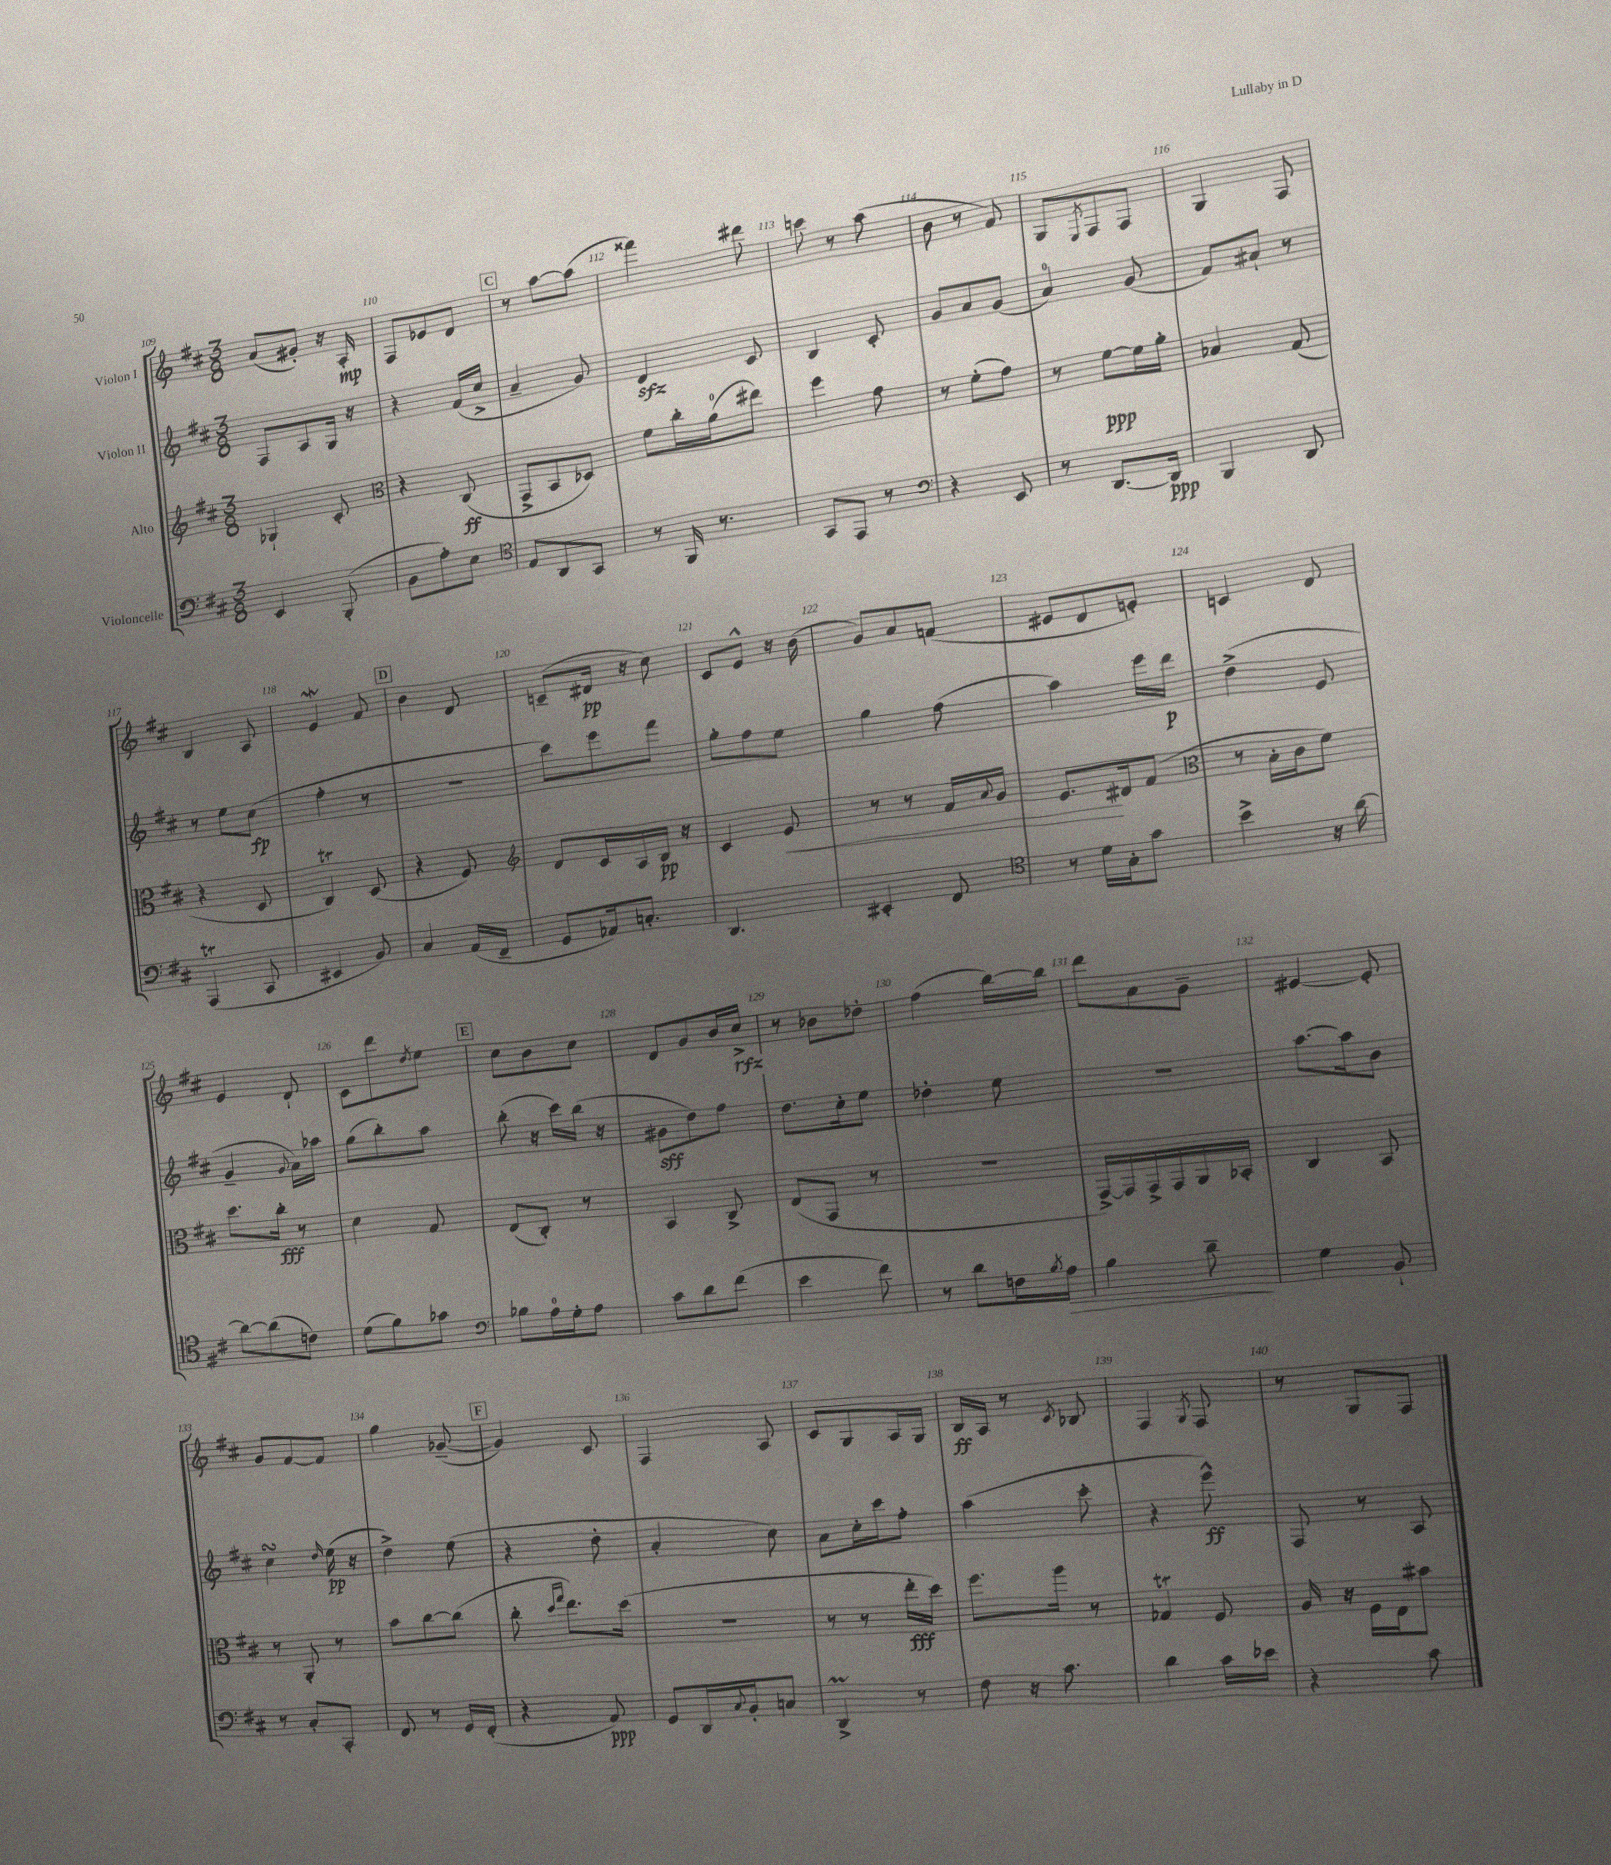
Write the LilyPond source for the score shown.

<<
\new StaffGroup <<
\new Staff = "s0" \with { instrumentName = "Violon I" } {
    \clef treble \key d \major \numericTimeSignature \time 3/8
    a'8( gis'8-.) r16 a16-.\mp |
    fis8 ees'8 d'8 |
    \mark \markup { \box "C" } r8 a''8~ a''8( |
    fisis'''4) dis'''8 |
    c'''8 r8 a''8( |
    b'8 r8 fis'8) |
    g8 \acciaccatura { e8 } fis8 fis8 |
    g4 fis8 |
    b4 a8 |
    e'4\mordent fis'8 |
    \mark \markup { \box "D" } b'4 d'8 |
    c'8--( dis'16\pp r16 cis''8) |
    cis'8 e'8-^ r16 b'16( |
    g'8) a'8 f'8( |
    eis'8 d'8 e'8-.) |
    c'4 d'8 |
    e'4 d'8-! |
    cis'8 d'''8 \acciaccatura { d''8 } e''8 |
    \mark \markup { \box "E" } cis''8 b'8 cis''8 |
    d'8 g'8 b'16 cis''16->\rfz |
    r8 bes'8 des''8-. |
    fis''4( b''16~) b''16 |
    d'''8 a'8 g'8-- |
    eis'4~ eis'8-. |
    g'8 fis'8~ fis'8 |
    g''4 ges'8~--( |
    \mark \markup { \box "F" } ges'4) cis'8 |
    fis4 a8 |
    cis'8 g8 a16 g16 |
    b16\ff a16 r8 \acciaccatura { cis'8 } bes8 |
    fis4 \acciaccatura { g8 } fis8 |
    r8 g8 fis8 \bar "|." |
}
\new Staff = "s1" \with { instrumentName = "Violon II" } {
    \clef treble \key d \major \numericTimeSignature \time 3/8
    fis8 a8 g16 r16 |
    r4 fis'16( cis''16-> |
    \mark \markup { \box "C" } a'4-- g'8) |
    d'4\sfz cis'8 |
    b4 cis'8-. |
    g'8 a'8 g'8( |
    a'4-0) g'8( |
    fis'8) ais'8-! r8 |
    r8 e''8 cis''8\fp( |
    fis''4-. r8 |
    \mark \markup { \box "D" } R4. |
    cis'''8) e'''8 fis'''8 |
    g''8-. fis''8 e''8 |
    g''4 fis''8( |
    a''4) e'''16 d'''16\p |
    d''4->( e'8 |
    g'4-- \appoggiatura { g'8 } a'16) aes''16 |
    g''8( b''8-.) a''8 |
    \mark \markup { \box "E" } b''8-.( r16 cis'''16) b''16( r16 |
    gis'8\sff d''8) fis''8 |
    d''8. cis''16-. e''8 |
    des''4-. e''8 |
    R4. |
    a''8.~ a''16 b'8 |
    cis''4\turn \grace { d''16 } e''16\pp( r16 |
    d''4->) e''8( |
    \mark \markup { \box "F" } r4 d''8-. |
    a'4-. cis''8) |
    a'8 cis''16-. cis'''16 fis''8-. |
    a''4( cis'''8-. |
    r4 e'''8-^\ff) |
    fis8 r8 a8 \bar "|." |
}
\new Staff = "s2" \with { instrumentName = "Alto" } {
    \clef treble \key d \major \numericTimeSignature \time 3/8
    ges4-! cis'8-. |
    \clef alto r4 cis8\ff( |
    \mark \markup { \box "C" } g,8-> b,8 des8) |
    fis'8 cis''16-. a'16-0( eis''8) |
    fis''4 g'8 |
    r8 fis'8-.( g'8) |
    r8 fis'8~\ppp fis'16 a'16-. |
    bes4 g8( |
    r4 d8 |
    cis4\trill) d8( |
    \mark \markup { \box "D" } r4 fis8) |
    \clef treble d'8 cis'16 a16 b16\pp r16 |
    cis'4 e'8\< |
    r8 r8 fis'16 \appoggiatura { a'8 } g'16 |
    e'8.\! dis'16 fis'8( |
    \clef alto r8 b16-. cis'16 fis'8) |
    d''8. cis''16-.\fff r8 |
    d'4 g8 |
    \mark \markup { \box "E" } e8( cis8-.) r8 |
    b,4 cis8-> |
    e8( g,8 r8 |
    r4. |
    g,16~->) g,16 g,16-> g,16 a,16 bes,16-. |
    cis4 b,8 |
    r8 a,8-. r8 |
    b'8 cis''8~ cis''8( |
    \mark \markup { \box "F" } cis''8-. \grace { d''16 g''16 } e''8.) d''16( |
    R4. |
    r8 r8 e''16-.\fff d''16) |
    fis''8. a''16 r8 |
    ges4\trill fis8 |
    a16 r16 fis16 e16 bis'8 \bar "|." |
}
\new Staff = "s3" \with { instrumentName = "Violoncelle" } {
    \clef bass \key d \major \numericTimeSignature \time 3/8
    e,4 b,,8-.( |
    b,8 a8-.) e8 |
    \mark \markup { \box "C" } \clef tenor e8 a,8 g,8 |
    r8 fis,16 r8. |
    g,8 e,8 r8 |
    \clef bass r4 e,8 |
    r8 d,8.~ d,16\ppp |
    b,,4 d,8 |
    a,,4\trill( cis,8 |
    eis,4 b,8) |
    \mark \markup { \box "D" } cis4 a,16( fis,16-- |
    g,8 aes,16) c8.-. |
    d,4. |
    eis,4-. fis,8 |
    \clef tenor r8 d'16 g16-. g'8 |
    b'4-> r16 a'16~ |
    a'8~ a'8( c'8) |
    d'8( fis'8) ges'8 |
    \mark \markup { \box "E" } \clef bass bes8 a16-0 g16-. a8 |
    cis'8 d'8 fis'8( |
    e'4 fis'8) |
    r8 d'8 f16 \acciaccatura { b8 } a16\> |
    b4 d'8--\! |
    g4 b,8-! |
    r8 cis8-. cis,8-. |
    fis,8 r8 g,16 fis,16-.( |
    \mark \markup { \box "F" } r4 a,8\ppp) |
    g,8 d,16 \appoggiatura { cis8 } b,16-. c8 |
    d,4->\prall r8 |
    fis8 r16 cis'8. |
    d'4 cis'16 ees'16 |
    r4 cis'8 \bar "|." |
}
>>
>>
\layout { \context { \Score currentBarNumber = #109 \override BarNumber.break-visibility = ##(#f #t #t) barNumberVisibility = #all-bar-numbers-visible } }
